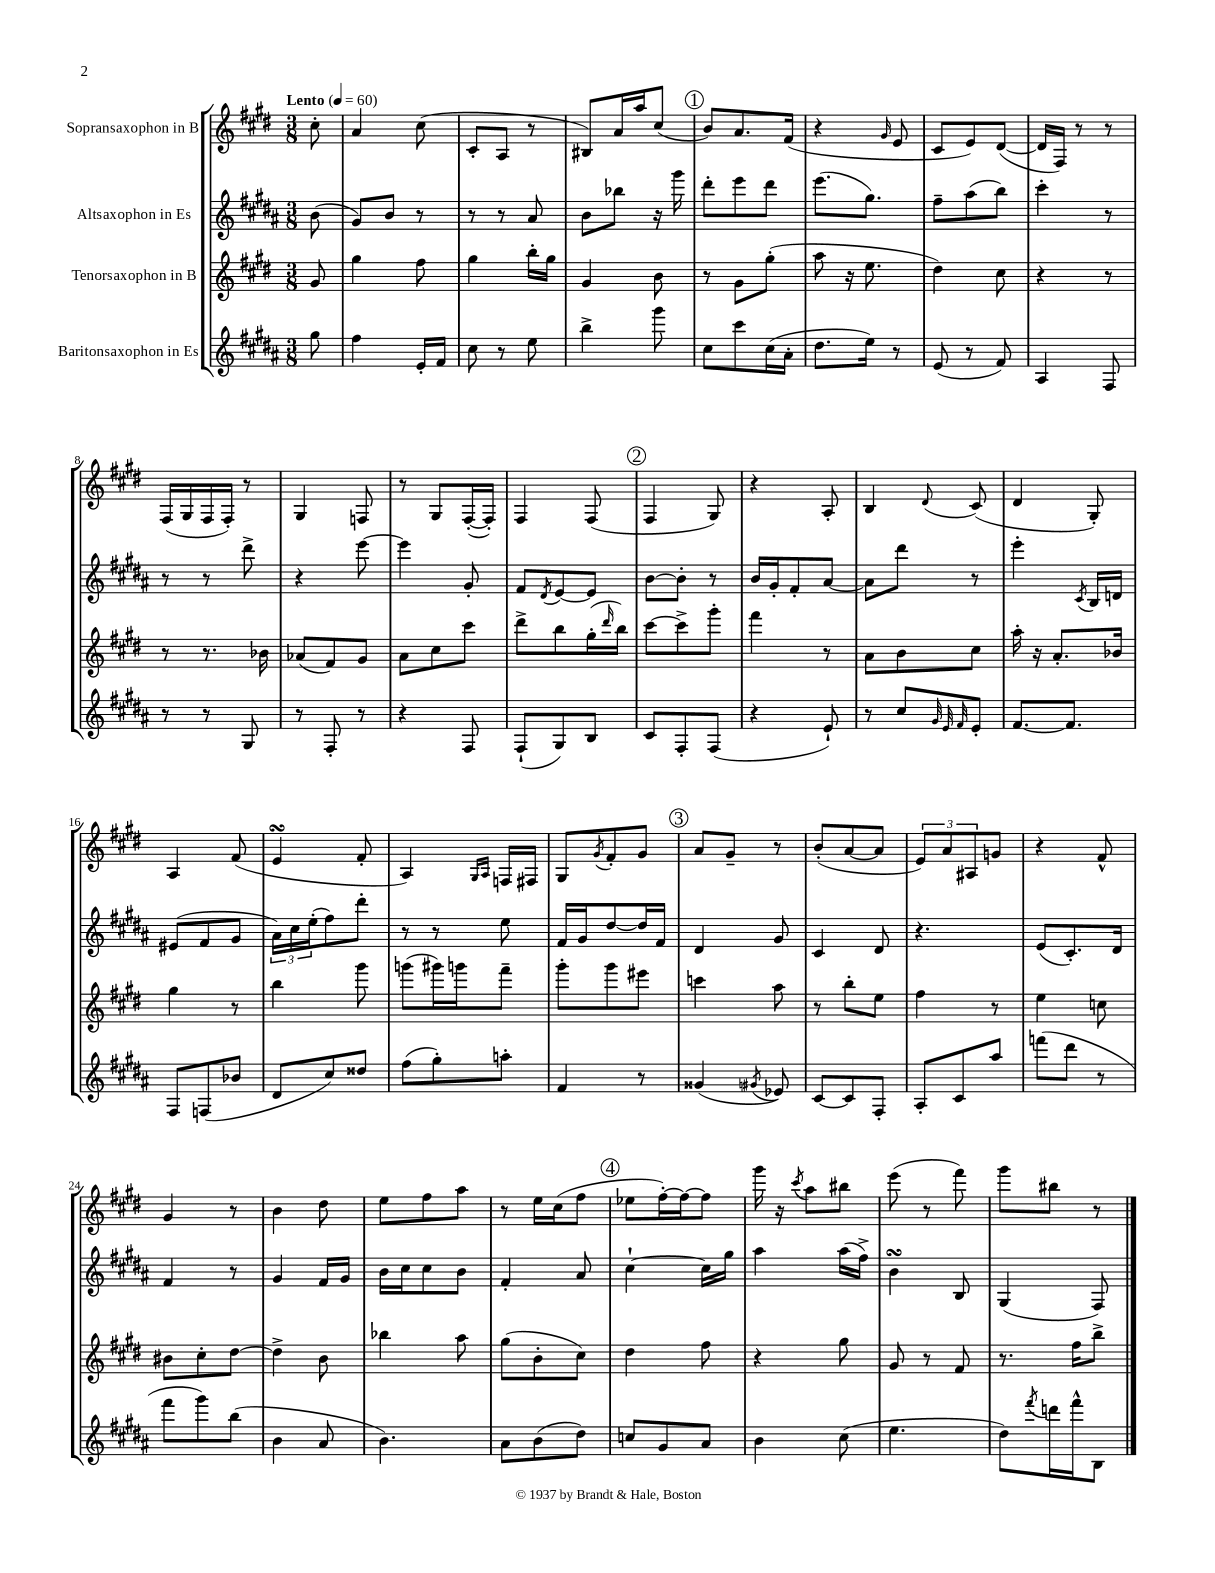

**kern	**kern	**kern	**kern
*part4	*part3	*part2	*part1
*staff4	*staff3	*staff2	*staff1
*I"Baritonsaxophon in Es	*I"Tenorsaxophon in B	*I"Altsaxophon in Es	*I"Sopransaxophon in B
*clefG2	*clefG2	*clefG2	*clefG2
*k[f#c#g#d#a#]	*k[f#c#g#d#]	*k[f#c#g#d#a#]	*k[f#c#g#d#]
*M3/8	*M3/8	*M3/8	*M3/8
*MM60	*MM60	*MM60	*MM60
=	=	=	=
!	!	!	!LO:TX:a:B:t=Lento
8gg#\	8g#/	(8b\	8cc#'\
=1	=1	=1	=1
4ff#\	4gg#\	8g#/L)	4a/
.	.	8b/J	.
16e'/LL	8ff#\	8r	(8cc#\
16f#/JJ	.	.	.
=2	=2	=2	=2
8cc#\	4gg#\	8r	8c#'/L
8r	.	8r	8A/J
8ee\	16bb'\LL	8a#/	8r
.	16gg#\JJ	.	.
=3	=3	=3	=3
4bb^\	4g#/	8b\L	8B#X/L)
.	.	8bb-X\J	16a/L
.	.	.	16aa/J
8ggg#\	8b\	16r	(8cc#/J
.	.	16ggg#\	.
!!LO:REH:place=s1:t=1
=4	=4	=4	=4
8cc#\L	8r	8ddd#'\L	8b/L)
8ccc#\	8g#\L	8eee\	8.a/
(16cc#\L	(8gg#'\J	8ddd#\J	.
16a#'\JJ	.	.	(16f#/Jk
=5	=5	=5	=5
8.dd#\L	8aa\	(8.eee\L	4r
.	16r	.	.
16ee\Jk)	8.ee\	8.gg#\J)	.
.	.	.	16qqg#/
8r	.	.	8e/
=6	=6	=6	=6
(8e/	4dd#\)	8ff#~\L	8c#/L
8r	.	(8aa#\	8e/)
8f#/)	8cc#\	8bb\J)	([8d#/J
=7	=7	=7	=7
4A#/	4r	4ccc#'\	16d#/LL]
.	.	.	16F#/JJ)
.	.	.	8r
8F#/	8r	8r	8r
!!LO:LB:g=z
=8	=8	=8	=8
8r	8r	8r	(16F#/LL
.	.	.	16G#/
8r	8.r	8r	16F#/
.	.	.	16F#'/JJ)
8G#/	.	8ddd#^\	8r
.	16b-X\	.	.
=9	=9	=9	=9
8r	(8a-X/L	4r	4G#/
8F#'/	8f#/)	.	.
8r	8g#/J	[8eee\	8Fn/
=10	=10	=10	=10
4r	8a\L	4eee\]	8r
.	8cc#\	.	8G#/L
8F#/	8ccc#\J	8g#'/	([16F#'/L
.	.	.	16F#'/JJ])
=11	=11	=11	=11
(8F#`/L	8ddd#^\L	8f#/L	4F#/
.	.	8qd#/	.
8G#/)	8bb\	[8e/	.
8B/J	(16gg#'\L	8e/J]	(8F#/
.	16qqddd#/	.	.
.	16bb\JJ)	.	.
!!LO:REH:place=s1:t=2
=12	=12	=12	=12
8c#/L	[8ccc#\L	[8b\L	4F#/
8F#'/	8ccc#^\]	8b'\J]	.
(8F#/J	8ggg#'\J	8r	8G#/)
=13	=13	=13	=13
4r	4fff#\	16b/LL	4r
.	.	16g#'/J	.
.	.	8f#'/	.
8e`/)	8r	[8a#/J	8A'/
=14	=14	=14	=14
8r	8a\L	8a#\L]	4B/
8cc#/L	8b\	8ddd#\J	.
32qqg#/	.	.	.
32qqe/	.	.	.
32qqf#/	.	.	8qqd#/
8e'/J	8cc#\J	8r	(8c#/
=15	=15	=15	=15
[8.f#/L	16aa'\	4eee'\	4d#/
.	16r	.	.
.	8.a'/L	.	.
8.f#/J]	.	.	.
.	.	8qc#/	.
.	.	16B/LL	8G#'/)
.	16b-X/Jk	16dn/JJ	.
!!LO:LB:g=z
=16	=16	=16	=16
8F#/L	4gg#\	(8e#X/L	4A/
(8Fn/	.	8f#/	.
8b-X/J	8r	8g#/J	(8f#/
=17	=17	=17	=17
8d#/L	4bb\	24a#\LL)	4esSSs/
.	.	24cc#\	.
.	.	(24ee'\J	.
8cc#/)	.	8ff#\)	.
8dd##X/J	8ggg#\	8ddd#'\J	8f#'/
=18	=18	=18	=18
(8ff#\L	(8gggn\L	8r	4A/)
8gg#'\)	16ggg#X\L)	8r	.
.	16gggn\J	.	.
.	.	.	16qqG#/LL
.	.	.	16qqA/JJ
8aan'\J	8fff#~\J	8ee\	16Fn/LL
.	.	.	16F#X/JJ
=19	=19	=19	=19
4f#/	8ggg#'\L	16f#/LL	8G#/L
.	.	16g#/J	.
.	.	.	8qg#/
.	8ggg#\	[8dd#/	8f#'/
8r	8eee#X\J	16dd#/L]	8g#/J
.	.	16f#/JJ	.
!!LO:REH:place=s1:t=3
=20	=20	=20	=20
(4g##X/	4cccn\	4d#/	8a/L
.	.	.	8g#~/J
8qg#X/	.	.	.
8e-X/)	8aa\	8g#/	8r
=21	=21	=21	=21
[8c#/L	8r	4c#/	(8b'/L
8c#/]	8bb'\L	.	[8a/
8F#'/J	8ee\J	8d#/	8a/J]
=22	=22	=22	=22
8A#'/L	4ff#\	4.r	12e/L)
.	.	.	12a/
8c#/	.	.	.
.	.	.	12A#X/
8aa#/J	8r	.	8gn/J
=23	=23	=23	=23
(8fffn\L	4ee\	(8e/L	4r
8ddd#\J	.	8.c#'/)	.
8r	8ccn\	.	8f#^^/
.	.	16d#/Jk	.
!!LO:LB:g=z
=24	=24	=24	=24
8fff#\L	8b#X\L	4f#/	4g#/
8ggg#\)	8cc#'\	.	.
(8bb\J	[8dd#\J	8r	8r
=25	=25	=25	=25
4b\	4dd#^\]	4g#/	4b\
8a#/	8b\	16f#/LL	8dd#\
.	.	16g#/JJ	.
=26	=26	=26	=26
4.b\)	4bb-X\	16b\LL	8ee\L
.	.	16cc#\J	.
.	.	8cc#\	8ff#\
.	8aa\	8b\J	8aa\J
=27	=27	=27	=27
8a#\L	(8gg#\L	4f#'/	8r
(8b\	8b'\	.	16ee\LL
.	.	.	(16cc#\J
8dd#\J)	8cc#\J)	8a#/	8ff#\J
!!LO:REH:place=s1:t=4
=28	=28	=28	=28
8ccn/L	4dd#\	[4cc#`\	8ee-X\L
8g#/	.	.	[16ff#'\L)
.	.	.	16ff#\J_
8a#/J	8ff#\	16cc#\LL]	8ff#\J]
.	.	16gg#\JJ	.
=29	=29	=29	=29
4b\	4r	4aa#\	16ggg#\
.	.	.	16r
.	.	.	8qccc#/
.	.	.	8aa\L
(8cc#\	8gg#\	(16aa#\LL	8bb#X\J
.	.	16ff#^\JJ)	.
=30	=30	=30	=30
4.ee\	8g#/	4bsSSs\	(8eee\
.	8r	.	8r
.	8f#/	8B/	8fff#\)
=31	=31	=31	=31
8dd#\L)	8.r	(4G#/	8ggg#\L
8qfff#/	.	.	.
16dddn\L	.	.	8bb#X\J
16fff#^^\J	16ff#\KL	.	.
8B\J	8bb^\J	8F#/)	8r
==	==	==	==
*-	*-	*-	*-
